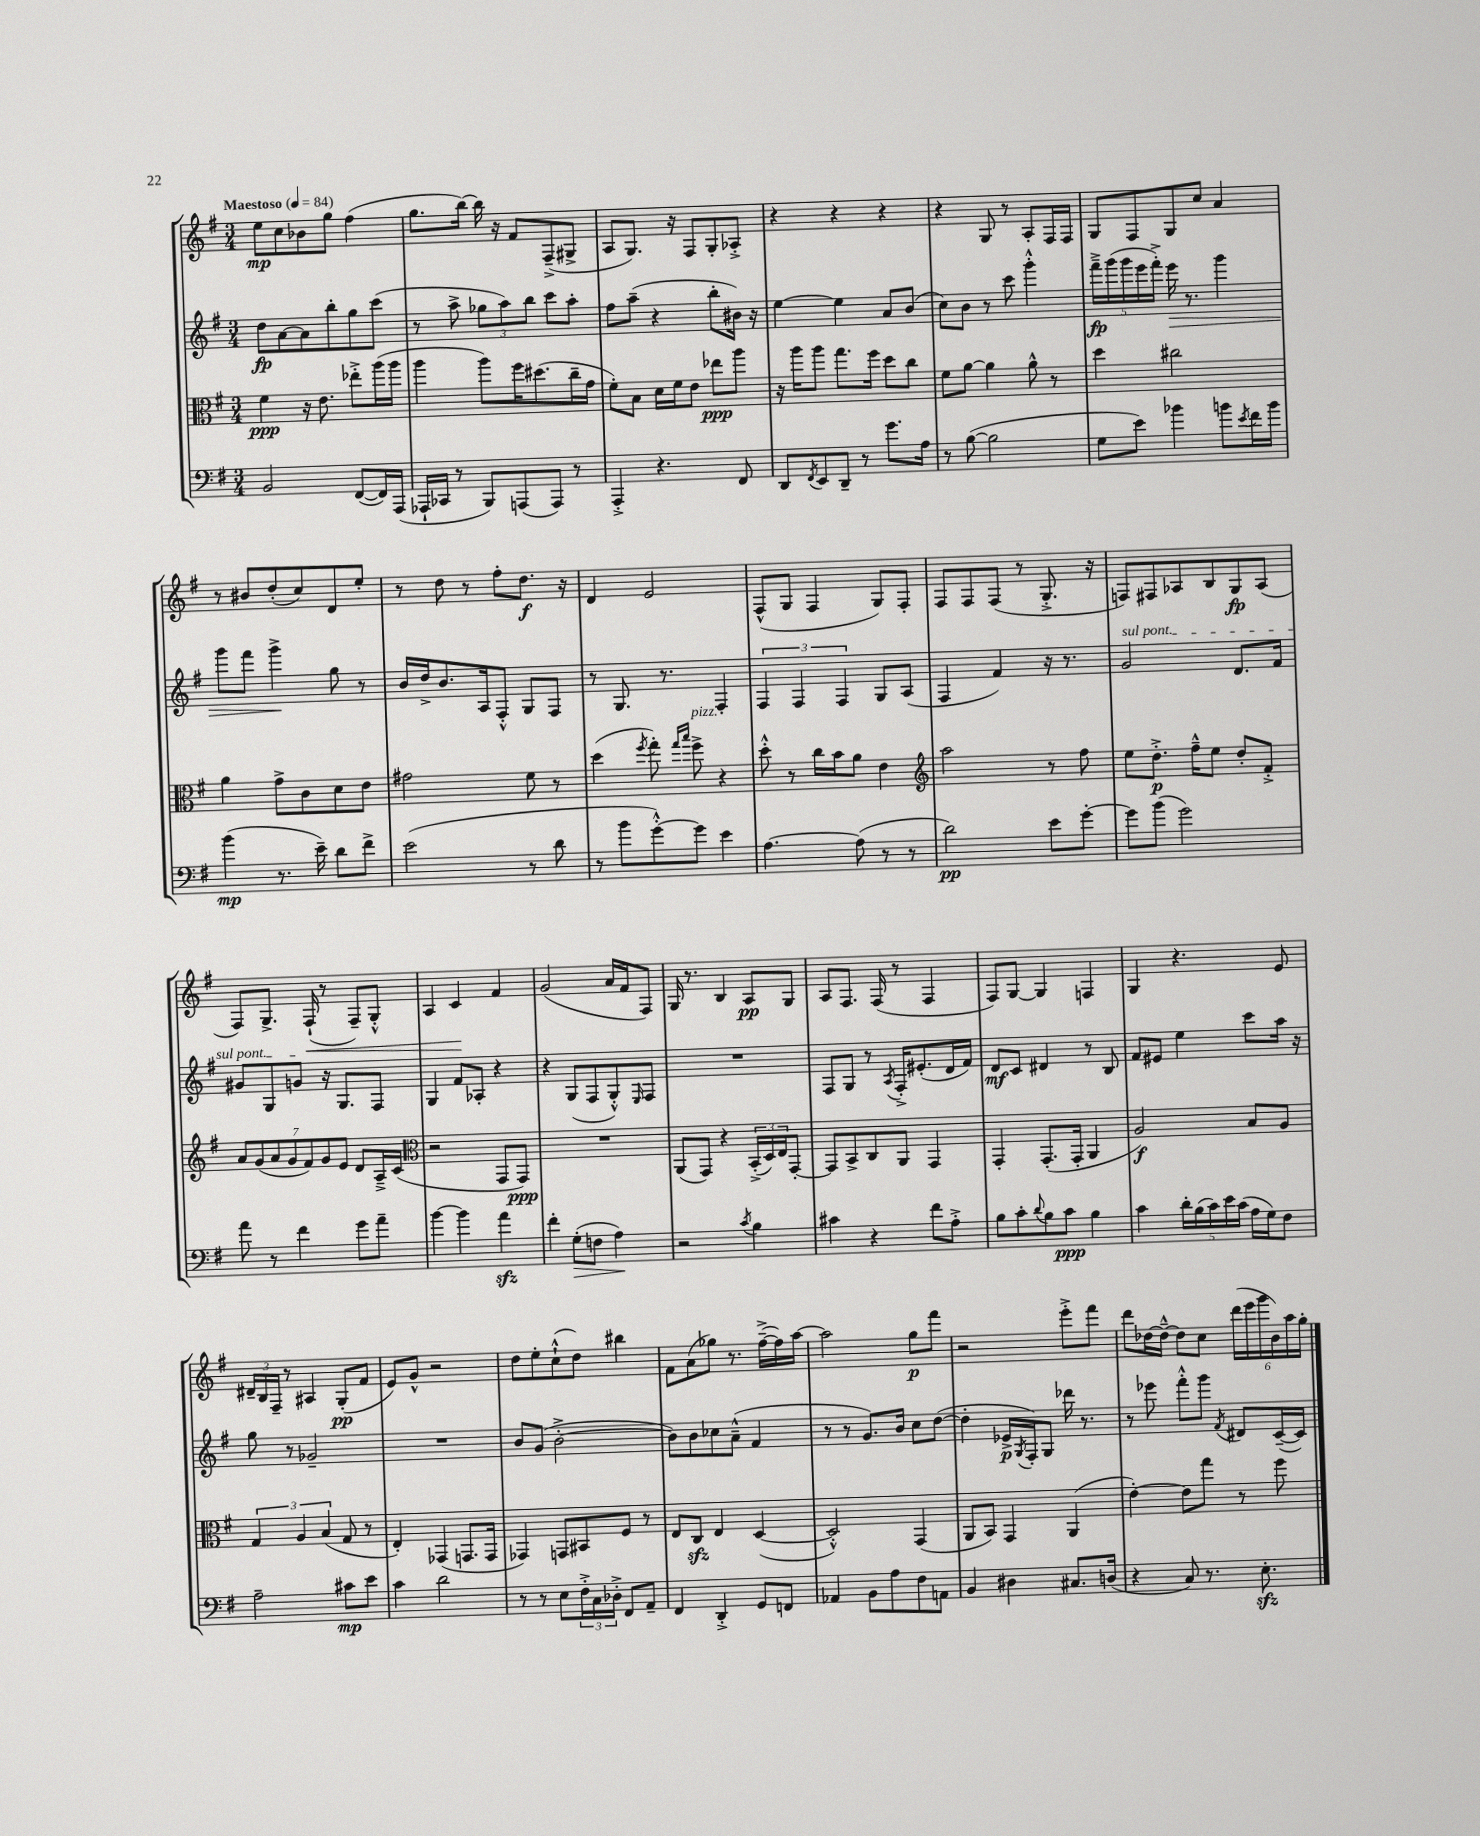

**kern	**kern	**kern	**kern
*staff4	*staff3	*staff2	*staff1
*clefF4	*clefC3	*clefG2	*clefG2
*k[f#]	*k[f#]	*k[f#]	*k[f#]
*M3/4	*M3/4	*M3/4	*M3/4
*MM84	*MM84	*MM84	*MM84
2BB	4f#	8dd	8ee
.	.	[8a	8cc
.	16r	8a]	8b-
.	8.e	.	.
.	.	8bb'	8gg
([8FF#	8ee-'^	8gg	(4ff#
16FF#])	(16aa	(8ccc	.
(16AAA	16aa	.	.
=	=	=	=
16AAA-`	4aa	8r	8.gg
16CC-	.	.	.
8r	.	8aa^	.
.	.	.	[16bb)
8BBB)	8aa)	12gg-	16bb]
.	.	.	16r
.	.	12aa)	.
(8AAA	16ff#	.	8f#
.	.	12bb	.
.	(8.dd#	.	.
8AAA)	.	8ccc	(8F#~^
8r	16cc~	8aa'	8G#^
.	16g	.	.
=	=	=	=
4AAA'^	8f#')	8ff#	8A
.	8B	(8aa~	8.G)
4.r	16d	4r	.
.	16f#	.	16r
.	8e	.	8F#
.	8ee-	8bb'	8G'
8FF#	8aa	16b#)	8A-'^
.	.	16r	.
=	=	=	=
8DD	16r	[4ee	4r
.	16aa	.	.
8qFF#	.	.	.
8EE	8aa	.	.
8DD~	8.gg	4ee]	4r
8r	.	.	.
.	16ff#	.	.
8.g	8dd	8a	4r
.	8cc	(8b	.
16A	.	.	.
=	=	=	=
8r	8f#	8cc)	4r
([8B	[8a	8b	.
2B]	4a]	8r	8G
.	.	8ccc	8r
.	8a^^	4ggg'^^	8A'
.	8r	.	16F#
.	.	.	16F#
=	=	=	=
8G	4dd	20fff#~^	8G
.	.	(20ggg	.
.	.	20ggg	.
8e)	.	.	8F#
.	.	20eee	.
.	.	20fff#'^)	.
4b-	2cc#	16eee	8G
.	.	8.r	.
.	.	.	8cc
8b	.	4ggg	4a
8qe	.	.	.
16f#	.	.	.
16b	.	.	.
=	=	=	=
(4b	4a	8ggg	8r
.	.	8fff#	8b#
8.r	8g^	4ggg^	(8dd'
.	8c	.	8cc)
16e~)	.	.	.
8d	8d	8gg	8d
8f#^	8e	8r	8ee'
=	=	=	=
(2e	2g#	16b	8r
.	.	16dd^	.
.	.	8.b	8dd
.	.	.	8r
.	.	16A	.
.	.	8F#'^^	8ff#'
8r	8f#	8G	8.dd
8d	8r	8F#	.
.	.	.	16r
=	=	=	=
8r	(4dd	8r	4d
8b	.	8.G	.
.	8qff#	.	.
[8g'^^)	8gg')	.	2e
.	.	8.r	.
.	16qqgg	.	.
.	16qqbb	.	.
8g]	8ff#^	.	.
4e	4r	4F#'	.
=	=	=	=
[4.A	8dd'^^	6F#	(8F#^^
.	8r	.	8G
.	.	6F#	.
.	16cc	.	4F#
.	16b	.	.
.	.	6F#	.
(8A]	8a	.	.
8r	4e	8G	8G)
8r	.	(8A	8F#'
=	=	=	=
*	*clefG2	*	*
2d)	2aa	4F#	8F#
.	.	.	8F#
.	.	4f#)	(8F#
.	.	.	8r
8e	8r	16r	8.G'^
.	.	8.r	.
[8g'	8ff#	.	.
.	.	.	16r
=	=	=	=
8g]	8ee	2g	8F)
(8b	8.dd'^	.	8F#
2g)	.	.	8A-
.	16ff#~^^	.	.
.	8ee	.	8B
.	8dd'	8.d	8G
.	8f#'^	.	(8A-
.	.	16f#	.
=	=	=	=
8a	14a	8g#	8F#)
.	(14g	.	.
8r	.	8G	8.G^
.	14a	.	.
.	14g	.	.
4f#	.	8g	.
.	14f#)	.	.
.	.	.	(16F#`
.	14g	.	.
.	.	16r	8r
.	14e	.	.
.	.	8.G	.
8g	8d	.	8F#~)
8a~	16A~^	8F#	8G'^^
.	(16c	.	.
=	=	=	=
*	*clefC3	*	*
[4b	2r	4G	4A
4b]	.	8f#	4c
.	.	8A-'	.
4a	8GG	4r	4f#
.	8GG)	.	.
=	=	=	=
4f#'	2.r	4r	(2g
(8G'	.	(8G	.
8F	.	8F#	.
4A)	.	8G'^^)	16a
.	.	.	16f#
.	.	16qqE	.
.	.	8F#	8F#)
=	=	=	=
2r	(8AA	2.r	16G
.	.	.	8.r
.	8GG)	.	.
.	4r	.	4B
8qc	.	.	.
4B	(24BB'^	.	8A
.	24D)	.	.
.	24E	.	.
.	[8GG'	.	8G
=	=	=	=
4c#	8GG]	8F#	8A
.	8BB^	8G	8.F#
4r	8C	8r	.
.	.	.	(16F#
.	.	8qA	.
.	8AA	16F#'^	8r
.	.	(8.e#'	.
8f#	4GG	.	4F#
8A'^	.	16d	.
.	.	16f#)	.
=	=	=	=
8B	4GG'	8d	8F#)
8c'	.	8c	[8G
8qqd	.	.	.
8B	(8.GG'	4d#	4G]
8c	.	.	.
.	16GG'	.	.
4B	4AA	8r	4F
.	.	8B	.
=	=	=	=
4c	2A)	8f#	4G
.	.	8e#	.
20d'	.	4ee	4.r
(20B	.	.	.
20c)	.	.	.
20e	.	.	.
(20c	.	.	.
16A	8B	8ccc	.
16G)	.	.	.
8F#	8A	16aa	8e
.	.	16r	.
=	=	=	=
2A~	6G	8gg	24d#~
.	.	.	24B
.	.	.	24F#~
.	.	8r	8r
.	6A	.	.
.	.	2g-~	4A#
.	(6B	.	.
8c#	8G	.	(8G'
8e	8r	.	8f#
=	=	=	=
4c	4E')	2.r	8e)
.	.	.	8g^^
2d	(4GG-	.	2r
.	8.GG	.	.
.	16GG	.	.
=	=	=	=
8r	4GG-)	8b	8dd
8r	.	(8g	8ee'
8E	8GG	[2b'^	(8cc`^^
24F#'^	8BB#	.	8dd)
24C	.	.	.
24D-'^	.	.	.
8FF#	8F#	.	4bb#
8AA~	8r	.	.
=	=	=	=
4FF#	8E	8b])	8f#
.	8C	8b	(8a
4DD'^	4E	8cc-	8gg-)
.	.	(8a~^^	8.r
8GG	([4D	4f#	.
.	.	.	([16ff#~^
8FF	.	.	16ff#])
.	.	.	[16aa
=	=	=	=
4AA-	2D'^^])	8r	2aa]
.	.	8r	.
8BB	.	8.g)	.
8A	.	.	.
.	.	16b	.
8F#	(4GG	8cc	8gg
8AA	.	([8dd	8fff#
=	=	=	=
4BB	8AA	4dd']	2r
.	8BB)	.	.
4D#	4GG	16e-^	.
.	.	8qG	.
.	.	16F#')	.
.	.	8G	.
8.C#	(4AA	16ddd-	8eee'^
.	.	8.r	.
.	.	.	8fff#
(16D	.	.	.
=	=	=	=
4r	[4e')	8r	8ddd
.	.	8eee-	[16dd-
.	.	.	16dd-~^^_
8C)	8e]	8fff#'^^	8dd-]
8.r	8gg	8ggg	8cc
.	.	8qf#	.
.	8r	8d#	(24ddd
.	.	.	24eee
8.E'	.	.	.
.	.	.	24ggg
.	8ff#	([16c~	24b)
.	.	.	24aa
.	.	16c])	.
.	.	.	24gg'
==	==	==	==
*-	*-	*-	*-
